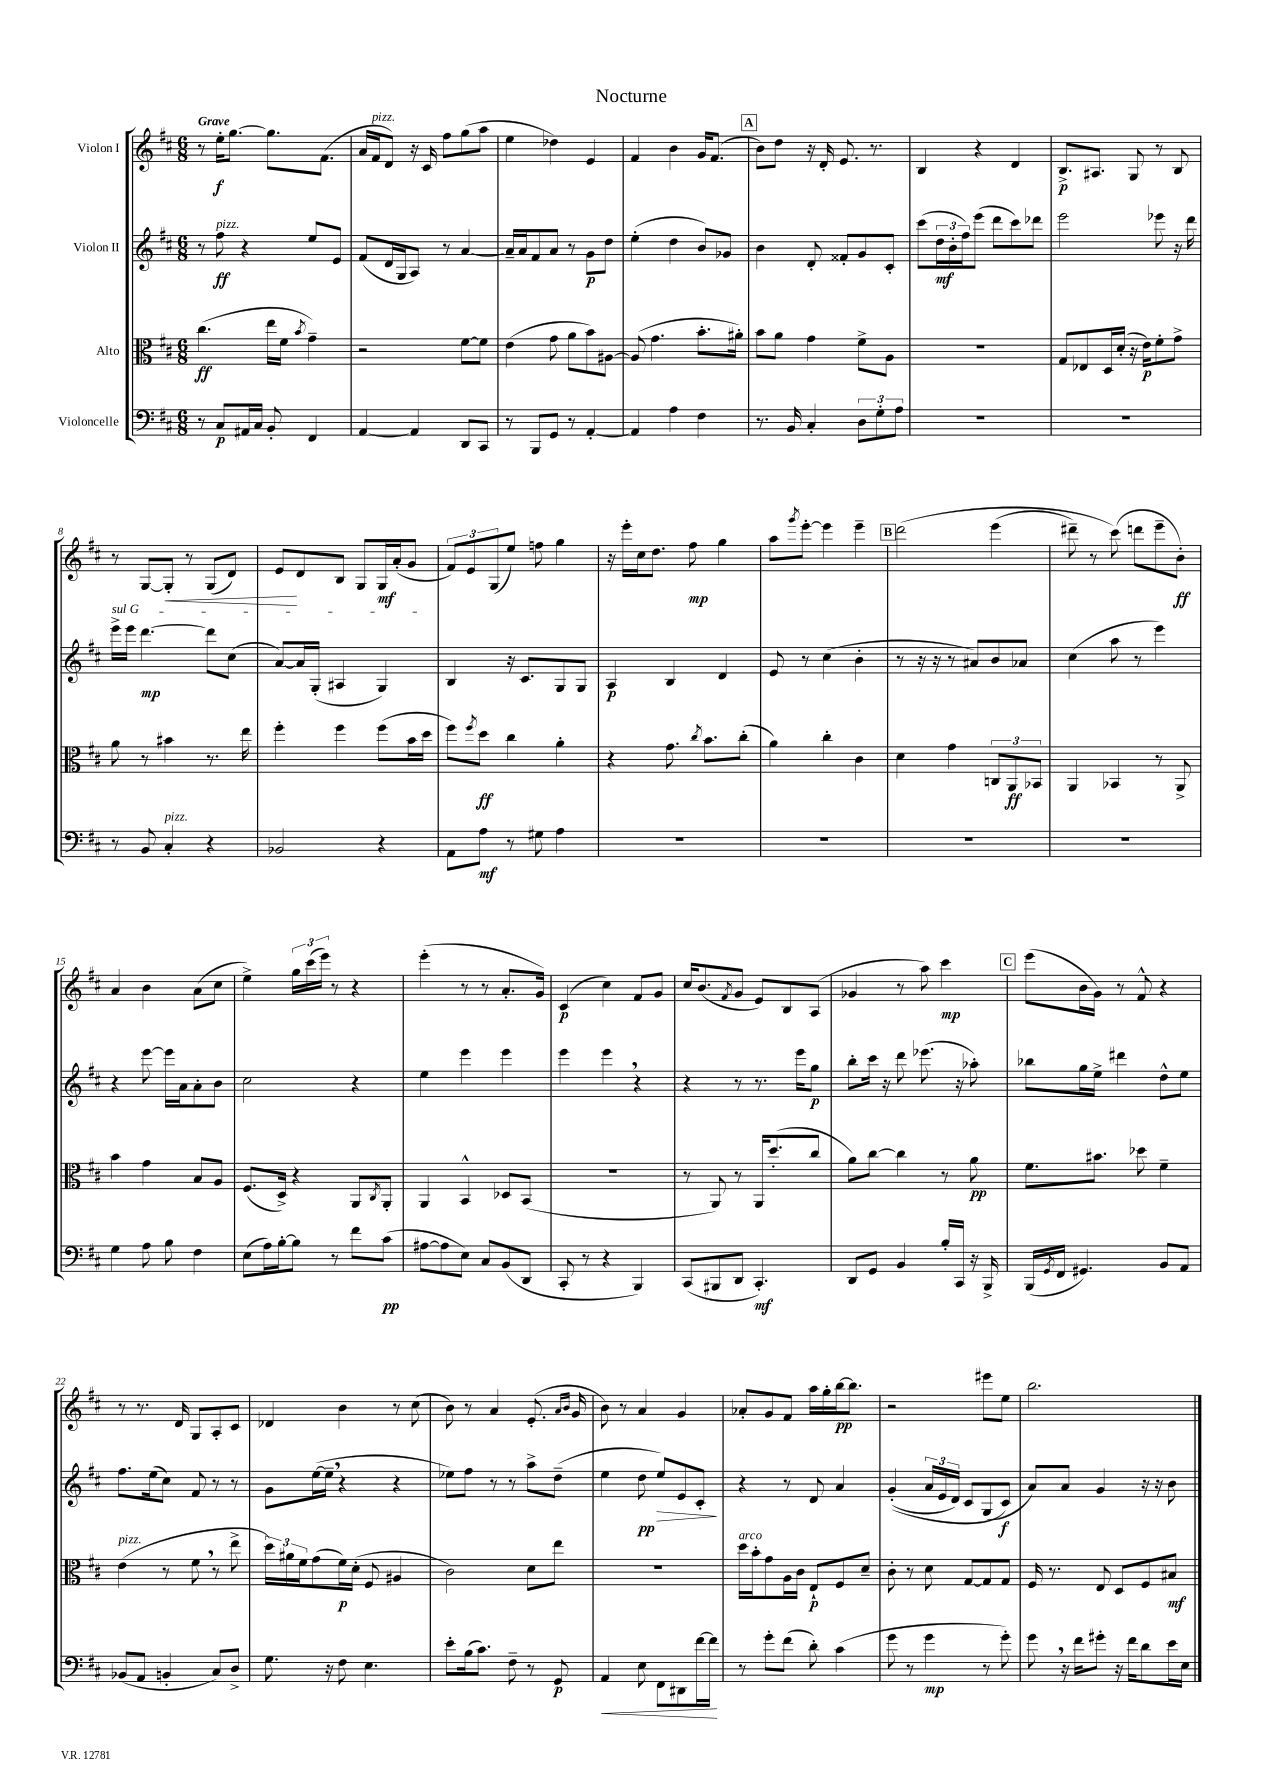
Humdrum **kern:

**kern	**dynam	**kern	**dynam	**kern	**dynam	**kern	**dynam
*part4	*part4	*part3	*part3	*part2	*part2	*part1	*part1
*staff4	*staff4	*staff3	*staff3	*staff2	*staff2	*staff1	*staff1
*I"Violoncelle	*	*I"Alto	*	*I"Violon II	*	*I"Violon I	*
*clefF4	*	*clefC3	*	*clefG2	*	*clefG2	*
*k[f#c#]	*	*k[f#c#]	*	*k[f#c#]	*	*k[f#c#]	*
*M6/8	*	*M6/8	*	*M6/8	*	*M6/8	*
=1	=1	=1	=1	=1	=1	=1	=1
!	!	!	!	!	!	!LO:TX:a:B:t=Grave	!
8r	.	(4.cc#\	ff	8r	.	8r	.
!	!	!	!	!LO:TX:a:i:t=pizz.	!	!	!
8C#/L	p	.	.	8ff#\	ff	16ee'\KL	f
.	.	.	.	.	.	[8.gg\J	.
16AA#X/L	.	.	.	4r	.	.	.
16C#/JJ	.	.	.	.	.	.	.
8BB'/	.	16ee\LL	.	.	.	8.gg\L]	.
.	.	16f#\JJ	.	.	.	.	.
.	.	8qb/	.	.	.	.	.
4FF#/	.	4g~\)	.	8ee/L	.	.	.
.	.	.	.	.	.	(8.f#\J	.
.	.	.	.	8e/J	.	.	.
=2	=2	=2	=2	=2	=2	=2	=2
[4AA/	.	2r	.	(8f#/L	.	16a/LL	.
!	!	!	!	!	!	!LO:TX:a:i:t=pizz.	!
.	.	.	.	.	.	16f#/J	.
.	.	.	.	16d/L	.	8d/J)	.
.	.	.	.	16G/J	.	.	.
4AA/]	.	.	.	8A/J)	.	16r	.
.	.	.	.	.	.	16c#/	.
.	.	.	.	8r	.	8ff#\L	.
8DD/L	.	[8f#\L	.	[4a/	.	(8gg\	.
8CC#/J	.	8f#\J]	.	.	.	8aa\J	.
=3	=3	=3	=3	=3	=3	=3	=3
8r	.	(4e\	.	16a~/LL]	.	4ee\	.
.	.	.	.	16a/J	.	.	.
8BBB/L	.	.	.	8f#/	.	.	.
8GG/J	.	8g\	.	8a/J	.	4dd-X\)	.
8r	.	8a\L	.	8r	.	.	.
[4AA'/	.	8b\)	.	8g\L	p	4e/	.
.	.	[8A#X\J	.	8dd\J	.	.	.
=4	=4	=4	=4	=4	=4	=4	=4
4AA/]	.	(8A#/]	.	(4ee'\	.	4f#/	.
.	.	4.g\	.	.	.	.	.
4A\	.	.	.	4dd\	.	4b\	.
4F#\	.	8.b'\L	.	8b/L)	.	16g/KL	.
.	.	.	.	.	.	(8.f#/J	.
.	.	.	.	8g-X/J	.	.	.
.	.	16a#X'\Jk)	.	.	.	.	.
!!LO:REH:place=s1:t=A
=5	=5	=5	=5	=5	=5	=5	=5
8.r	.	8b\L	.	4b\	.	8b\L)	.
.	.	8a\J	.	.	.	8dd\J	.
16BB/	.	.	.	.	.	.	.
4C#'/	.	4g\	.	8d'/	.	16r	.
.	.	.	.	.	.	16d'/	.
.	.	.	.	8f##X'/L	.	8.e/	.
12D\L	.	8f#^\L	.	8g/	.	.	.
.	.	.	.	.	.	8.r	.
12G'\	.	.	.	.	.	.	.
.	.	8A\J	.	8c#'/J	.	.	.
12A\J	.	.	.	.	.	.	.
=6	=6	=6	=6	=6	=6	=6	=6
2.r	.	2.r	.	(8ccc#\L	.	4B/	.
.	.	.	.	24dd\L	mf	.	.
.	.	.	.	24b'\	.	.	.
.	.	.	.	24ff#\J)	.	.	.
.	.	.	.	(8eee\J	.	4r	.
.	.	.	.	8ddd\L	.	.	.
.	.	.	.	8ccc#\)	.	4d/	.
.	.	.	.	8ddd-X\J	.	.	.
=7	=7	=7	=7	=7	=7	=7	=7
2.r	.	8G/L	.	2eee\	.	8.B^/L	p
.	.	8E-X/	.	.	.	.	.
.	.	.	.	.	.	8.A#X/J	.
.	.	16D/L	.	.	.	.	.
.	.	(16d'/JJ	.	.	.	.	.
.	.	16r	.	.	.	8G/	.
.	.	16e\KL)	p	.	.	.	.
.	.	8f#'\	.	8eee-X\	.	8r	.
.	.	8g^\J	.	16r	.	8B/	.
.	.	.	.	16ddd\	.	.	.
!!LO:LB:g=z
=8	=8	=8	=8	=8	=8	=8	=8
!	!	!	!	!LO:TX:a:i:t=sul G	!	!	!
8r	.	8a\	.	16eee^\LL	.	8r	.
.	.	.	.	16eee\JJ	.	.	.
8BB/	.	8r	.	[4.ddd\	mp	[8G/L	.
!LO:TX:a:i:t=pizz.	!	!	!	!	!	!	!
!	!	!	!	!	!	!	!LO:HP:b
4C#'/	.	4b#X\	.	.	.	8G'/J]	<
.	.	.	.	.	.	8r	.
4r	.	8.r	.	8ddd\L]	.	(8G/L	.
.	.	.	.	(8cc#\J	.	8d/J)	.
.	.	16ee\	.	.	.	.	.
=9	=9	=9	=9	=9	=9	=9	=9
2BB-X/	.	4ff#'\	.	[8a/L)	.	8e/L	.
.	.	.	.	16a/L]	.	8d/	[
.	.	.	.	(16G'/JJ	.	.	.
.	.	4ff#\	.	4A#X/	.	8B/J	.
.	.	.	.	.	.	8G/L	.
4r	.	(8ff#\L	.	4G/)	.	16G/L	mf
.	.	.	.	.	.	(16a'/J	.
.	.	16b\L	.	.	.	8g/J	.
.	.	16dd\JJ	.	.	.	.	.
=10	=10	=10	=10	=10	=10	=10	=10
8AA\L	.	8ff#\L)	.	4B/	.	12f#/L)	.
.	.	.	.	.	.	12e/	.
.	.	8qff#/	.	.	.	.	.
8A\J	mf	8dd\J	ff	.	.	.	.
.	.	.	.	.	.	(12G/	.
8r	.	4cc#\	.	16r	.	8ee/J)	.
.	.	.	.	8.c#/L	.	.	.
8G#X\	.	.	.	.	.	8ffn\	.
4A\	.	4a'\	.	8G/	.	4gg\	.
.	.	.	.	8G/J	.	.	.
=11	=11	=11	=11	=11	=11	=11	=11
2.r	.	4r	.	4A/	p	16r	.
.	.	.	.	.	.	16eee'\LL	.
.	.	.	.	.	.	16cc#\J	.
.	.	.	.	.	.	8.dd\J	.
.	.	8.g\	.	4B/	.	.	.
.	.	.	.	.	.	8ff#\	mp
.	.	8qcc#/	.	.	.	.	.
.	.	8.b\L	.	.	.	.	.
.	.	.	.	4d/	.	4gg\	.
.	.	(8cc#'\J	.	.	.	.	.
=12	=12	=12	=12	=12	=12	=12	=12
2.r	.	4a\)	.	8e/	.	8aa\L	.
.	.	.	.	.	.	8qggg/	.
.	.	.	.	8r	.	[8eee'\J	.
.	.	4cc#'\	.	(4cc#\	.	4eee\]	.
.	.	4c#\	.	4b'\	.	4eee~\	.
!!LO:REH:place=s1:t=B
=13	=13	=13	=13	=13	=13	=13	=13
2.r	.	4d\	.	8r	.	(2ddd\	.
.	.	.	.	16r	.	.	.
.	.	.	.	16r	.	.	.
.	.	4g\	.	8r	.	.	.
.	.	.	.	8a#X/L)	.	.	.
.	.	12Cn/L	.	8b/	.	(4eee\	.
.	.	12AA/	ff	.	.	.	.
.	.	.	.	8a-X/J	.	.	.
.	.	12BB-X/J	.	.	.	.	.
=14	=14	=14	=14	=14	=14	=14	=14
2.r	.	4AA/	.	(4cc#\	.	8ddd#X~\)	.
.	.	.	.	.	.	8r	.
.	.	4BB-X/	.	8aa\	.	(8ccc#\)	.
.	.	.	.	8r	.	8dddn\L	.
.	.	8r	.	4eee\)	.	8eee~\	.
.	.	8AA^/	.	.	.	8b'\J)	ff
!!LO:LB:g=z
=15	=15	=15	=15	=15	=15	=15	=15
4G\	.	4b\	.	4r	.	4a/	.
8A\	.	4g\	.	[8eee\	.	4b\	.
8B\	.	.	.	16eee\LL]	.	.	.
.	.	.	.	16a\J	.	.	.
4F#\	.	8B/L	.	8a'\	.	(8a\L	.
.	.	8A/J	.	8b\J	.	8cc#\J	.
=16	=16	=16	=16	=16	=16	=16	=16
(8E\L	.	(8.F#/L	.	2cc#\	.	4ee^\)	.
16A\L)	.	.	.	.	.	.	.
[16B'\J	.	16D^/Jk)	.	.	.	.	.
8B\J]	.	4r	.	.	.	24gg\LL	.
.	.	.	.	.	.	(24ccc#\	.
.	.	.	.	.	.	24eee\JJ)	.
8r	.	.	.	.	.	8r	.
8f#\L	.	8AA/L	.	4r	.	4r	.
.	.	8qC#/	.	.	.	.	.
(8c#\J	pp	8AA'/J	.	.	.	.	.
=17	=17	=17	=17	=17	=17	=17	=17
[8A#X\L	.	4AA/	.	4ee\	.	(4eee'\	.
8A#\]	.	.	.	.	.	.	.
8E\J)	.	4BB^^/	.	4eee\	.	8r	.
8C#/L	.	.	.	.	.	8r	.
(8BB/	.	8D-X/L	.	4eee\	.	8.a'/L	.
8DD/J	.	(8BB/J	.	.	.	.	.
.	.	.	.	.	.	16g/Jk)	.
=18	=18	=18	=18	=18	=18	=18	=18
8CC#'/	.	2.r	.	4eee\	.	(4c#/	p
8r	.	.	.	.	.	.	.
4r	.	.	.	4eee,\	.	4cc#\)	.
4BBB/)	.	.	.	4r	.	8f#/L	.
.	.	.	.	.	.	8g/J	.
=19	=19	=19	=19	=19	=19	=19	=19
(8CC#/L	.	8r	.	4r	.	16cc#/KL	.
.	.	.	.	.	.	(8.b/	.
8BBB#X/	.	8AA/)	.	.	.	.	.
.	.	.	.	.	.	8qf#/	.
8DD/J	.	8r	.	8r	.	8g/J	.
4.CC#'/)	mf	16AA/KL	.	8.r	.	8e/L)	.
.	.	(8.dd'/	.	.	.	.	.
.	.	.	.	.	.	8B/	.
.	.	.	.	16eee\KL	.	.	.
.	.	8cc#/J	.	8gg\J	p	(8A/J	.
=20	=20	=20	=20	=20	=20	=20	=20
8DD/L	.	8a\L)	.	8bb'\L	.	4g-X/	.
8GG/J	.	[8cc#\J	.	16ccc#\Jk	.	.	.
.	.	.	.	16r	.	.	.
4BB/	.	4cc#\]	.	8ddd\	.	8r	.
.	.	.	.	(8.eee-X\	.	8aa\)	.
16B'/LL	.	8r	.	.	.	4ccc#\	mp
16CC#/JJ	.	.	.	16r	.	.	.
16r	.	8a\	pp	8aa-X'\)	.	.	.
16BBB^/	.	.	.	.	.	.	.
!!LO:REH:place=s1:t=C
=21	=21	=21	=21	=21	=21	=21	=21
(16BBB/LL	.	8.f#\L	.	8bb-X\L	.	(8eee\L	.
8qGG/	.	.	.	.	.	.	.
16FF#/JJ	.	.	.	.	.	.	.
4.GG#X/)	.	.	.	16gg\L	.	16b\L	.
.	.	8.b#X\J	.	16ee^\JJ	.	16g\JJ)	.
.	.	.	.	4ddd#X\	.	8r	.
.	.	8dd-X\	.	.	.	8f#^^/	.
8BB/L	.	4f#~\	.	8dd^^\L	.	4r	.
8AA/J	.	.	.	8ee\J	.	.	.
!!LO:LB:g=z
=22	=22	=22	=22	=22	=22	=22	=22
!	!	!LO:TX:a:i:t=pizz.	!	!	!	!	!
(8BB-X/L	.	(4e\	.	8.ff#\L	.	8r	.
8AA/J	.	.	.	.	.	8.r	.
.	.	.	.	(16ee\k	.	.	.
4BBn'/	.	8r	.	8cc#\J)	.	.	.
.	.	.	.	.	.	16d/	.
.	.	8f#,\	.	8f#/	.	8G/L	.
8C#/L)	.	8r	.	8r	.	8A'/	.
8D^/J	.	8ee^\	.	8r	.	8c#/J	.
=23	=23	=23	=23	=23	=23	=23	=23
8.G\	.	24dd\LL)	.	8g\L	.	4d-X/	.
.	.	24a#X\	.	.	.	.	.
.	.	24f#\J	.	.	.	.	.
.	.	(8g\	.	([16ee\L	.	.	.
16r	.	.	.	16ee~,\JJ]	.	.	.
8F#\	.	16f#\L)	p	4r	.	4b\	.
.	.	(16d'\JJ	.	.	.	.	.
4.E\	.	8F#/	.	.	.	.	.
.	.	4A#X/	.	4r	.	8r	.
.	.	.	.	.	.	(8cc#\	.
=24	=24	=24	=24	=24	=24	=24	=24
8e'\L	.	2c#\)	.	8ee-X\L)	.	8b\)	.
(16B\k	.	.	.	8ff#\J	.	8r	.
8.c#\J)	.	.	.	.	.	.	.
.	.	.	.	8r	.	4a/	.
8F#~\	.	.	.	8r	.	.	.
8r	.	8d\L	.	8aa^\L	.	(8.e'/	.
8GG/	p	8ee\J	.	(8dd~\J	.	.	.
.	.	.	.	.	.	16qqa/LL	.
.	.	.	.	.	.	16qqb/JJ	.
.	.	.	.	.	.	16g/	.
=25	=25	=25	=25	=25	=25	=25	=25
!	!LO:HP:b	!	!	!	!	!	!
4AA/	<	2.r	.	4ee\	.	8b\)	.
.	.	.	.	.	.	8r	.
8E\	.	.	.	8dd\	pp	4a/	.
!	!	!	!	!	!LO:HP:b	!	!
8FF#\L	.	.	.	8ee/L)	>	.	.
8DD#X\	.	.	.	8e/	.	4g/	.
[16f#\L	.	.	.	8c#'/J	.	.	.
16f#\JJ]	.	.	.	.	.	.	.
.	[	.	.	.	]	.	.
=26	=26	=26	=26	=26	=26	=26	=26
!	!	!LO:TX:a:i:t=arco	!	!	!	!	!
8r	.	16dd\LL	.	4r	.	8a-X'/L	.
.	.	16b'\J	.	.	.	.	.
8g'\L	.	8g\	.	.	.	8g/	.
(8f#\J	.	16A\L	.	8r	.	8f#/J	.
.	.	16c#\JJ	.	.	.	.	.
8d'\)	.	8E`/L	p	8d/	.	16aa\LL	.
.	.	.	.	.	.	16gg'\	.
(4c#\	.	8F#/	.	4a/	.	[16bb\J	pp
.	.	.	.	.	.	8.bb\J]	.
.	.	8d~/J	.	.	.	.	.
=27	=27	=27	=27	=27	=27	=27	=27
8g\	.	8c#'\	.	((4g'/	.	2r	.
8r	.	8r	.	.	.	.	.
4g\	mp	8d\	.	24a/LL	.	.	.
.	.	.	.	24e/	.	.	.
.	.	.	.	24d/JJ)	.	.	.
.	.	[8G/L	.	8c#/L	.	.	.
8r	.	8G/]	.	(8G/	.	8eee#X\L	.
8g'\)	.	8G/J	.	8c#/J)	f	8ee\J	.
=28	=28	=28	=28	=28	=28	=28	=28
8g,\	.	16F#/	.	8a/L)	.	2.bb\	.
.	.	8.r	.	.	.	.	.
16r	.	.	.	8a/J	.	.	.
16f#\KL	.	.	.	.	.	.	.
8g#X'\J	.	8E/	.	4g/	.	.	.
16r	.	8D/L	.	.	.	.	.
16f#\KL	.	.	.	.	.	.	.
8d\	.	8F#/	.	16r	.	.	.
.	.	.	.	16r	.	.	.
16e\L	.	8B#X/J	mf	8b\	.	.	.
16E\JJ	.	.	.	.	.	.	.
==	==	==	==	==	==	==	==
*-	*-	*-	*-	*-	*-	*-	*-
